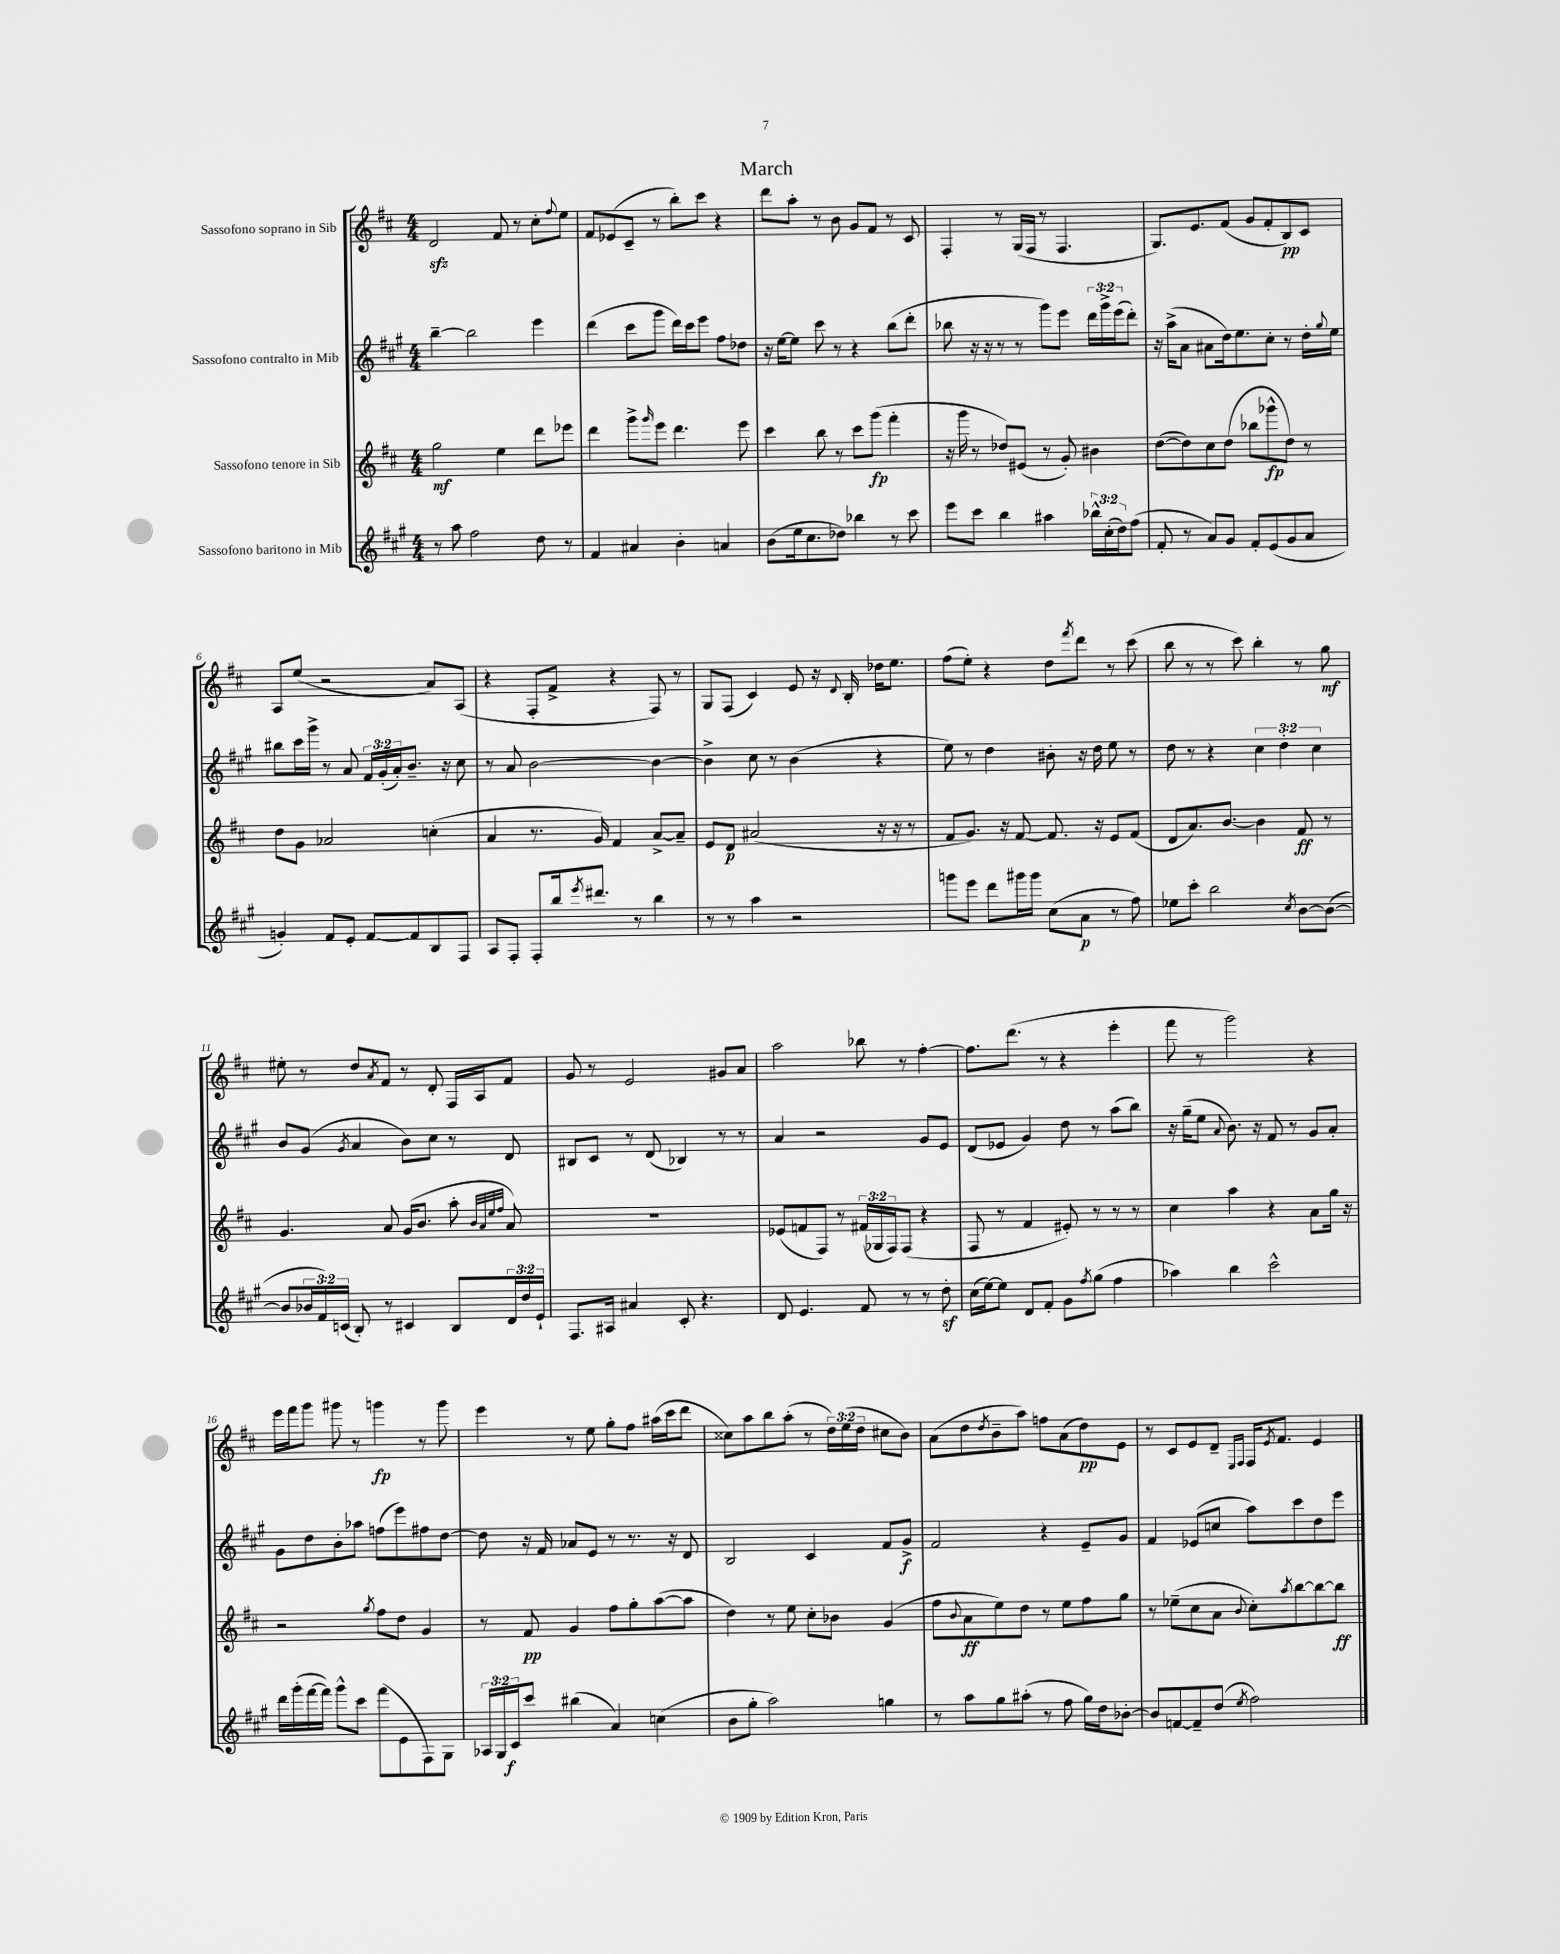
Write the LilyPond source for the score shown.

\header { title = "March" }
<<
\new StaffGroup <<
\new Staff = "s0" \with { instrumentName = "Sassofono soprano in Sib" } {
    \clef treble \key d \major \numericTimeSignature \time 4/4 \override Staff.TupletNumber.text = #tuplet-number::calc-fraction-text
    d'2\sfz fis'8 r8 cis''8-. \appoggiatura { fis''8 } e''8 |
    fis'8 ees'8( cis'8-- r8 b''8-.) cis'''8 r4 |
    d'''8 a''8-. r8 b'8 g'8 fis'8 r8 cis'8 |
    fis4-. r8 g16( fis16 r8 fis4. |
    g8.) e'8. fis'8( g'8 fis'8-. b8\pp) cis'8 |
    a8 e''8( r2 a'8) a8( |
    r4 fis8-. fis'8-> r4 fis8) r8 |
    g8 fis8( cis'4) e'8 r16 \appoggiatura { d'8 } b16-. des''16 e''8. |
    fis''8( e''8-.) r4 d''8 \acciaccatura { fis'''8 } d'''8 r8 cis'''8( |
    b''8 r8 r8 cis'''8) b''4-. r8 g''8\mf |
    eis''8-. r8 d''8 \acciaccatura { a'8 } fis'8 r8 d'8-. fis16 a16 fis'8 |
    g'8 r8 e'2 gis'8 a'8 |
    a''2 bes''8 r8 fis''4~-. |
    fis''8. d'''8.( r8 r4 e'''4-. |
    fis'''8 r8 g'''2) r4 |
    e'''16 fis'''16 g'''8 gis'''8 r8 g'''4\fp r8 g'''8 |
    e'''4 r8 e''8 g''8-. fis''8 ais''16( cis'''16 d'''8 |
    cisis''8) a''8 b''8 a''8-.( r8 \tuplet 3/2 { d''16) e''16( d''16 } cis''8 b'8) |
    a'8( d''8 \acciaccatura { d''8 } b'8-- a''8) f''8 a'8( d''8\pp) e'8 |
    r8 cis'8 e'8 d'8-- \grace { e16 fis16 } fis16 \acciaccatura { e'8 } fis'8. e'4 \bar "|." |
}
\new Staff = "s1" \with { instrumentName = "Sassofono contralto in Mib" } {
    \clef treble \key a \major \numericTimeSignature \time 4/4 \override Staff.TupletNumber.text = #tuplet-number::calc-fraction-text
    b''4~-- b''2 e'''4 |
    d'''4( cis'''8 gis'''8 d'''16) cis'''16 e'''8 fis''8 des''8 |
    r16 e''16~ e''8 cis'''8 r8 r4 b''8( d'''8-. |
    bes''8 r16 r16 r8 r8 gis'''8) e'''8 \tuplet 3/2 { d'''16 gis'''16-> e'''16( } d'''8-.) |
    r16 a''16->( a'8 ais'8 d''16) e''8. cis''8-. r8 d''16-. \appoggiatura { gis''8 } e''16 |
    bis''8 cis'''16 gis'''16-> r8 a'8 \tuplet 3/2 { fis'16 gis'16-.( a'16-.) } b'8.-- r16 cis''8 |
    r8 a'8 b'2~ b'4~ |
    b'4-> cis''8 r8 b'4( r4 |
    e''8) r8 d''4 bis'8-. r16 d''16 e''8 r8 |
    d''8 r8 r4 \tuplet 3/2 { cis''4 d''4-. cis''4 } |
    b'8 gis'8( \acciaccatura { gis'8 } a'4 b'8) cis''8 r8 d'8 |
    bis8 cis'8 r8 d'8( bes4) r8 r8 |
    a'4 r2 gis'8 e'8 |
    d'8( ees'8 gis'4) d''8 r8 a''8( b''8) |
    r16 gis''16--( e''8 \appoggiatura { a'8 } b'8.) r16 fis'8 r8 gis'8 a'8-. |
    gis'8 d''8 b'8-. aes''8 f''8( e'''8) fis''8 d''8~ |
    d''8 r16 fis'16 aes'8 e'8 r8 r8. r16 d'8 |
    b2 cis'4 fis'8 gis'8->\f |
    fis'2 r4 e'8-- gis'8 |
    fis'4 ees'8( c''8 a''8) cis'''8 d''8 e'''8 \bar "|." |
}
\new Staff = "s2" \with { instrumentName = "Sassofono tenore in Sib" } {
    \clef treble \key d \major \numericTimeSignature \time 4/4 \override Staff.TupletNumber.text = #tuplet-number::calc-fraction-text
    g''2\mf e''4 d'''8 ees'''8 |
    d'''4 g'''8-> \grace { g'''16 } e'''8 d'''4. e'''8 |
    cis'''4 b''8 r8 cis'''8 g'''8\fp( fis'''4-. |
    r16 g'''16 r8 des''8) eis'8( r8 g'8-.) bis'4 |
    d''8~( d''8) cis''8 d''8( bes''8 ges'''8-^\fp d''8) r8 |
    d''8 g'8 aes'2 c''4-.( |
    a'4 r8. g'16) fis'4 a'8~-> a'8-- |
    e'8 d'8\p ais'2( r16 r16 r8 |
    fis'8 g'8.) r16 fis'8~ fis'8. r16 e'8 fis'8( |
    d'8 a'8.) b'8.~ b'4 fis'8\ff r8 |
    g'4. a'8 g'16( b'8. a''8-. \grace { b'32 a'32 e''32 fis''32 } a'8) |
    R1 |
    ees'8( f'8 fis8) r8 \tuplet 3/2 { fis'16( ges16 fis16) } fis8( r4 |
    fis8 r8 fis'4 eis'8-.) r8 r8 r8 |
    cis''4 a''4 r4 a'8 g''16 r16 |
    r2 \acciaccatura { g''8 } fis''8 d''8 g'4 |
    r8 fis'8\pp g'4 fis''8 g''8-. a''8~( a''8 |
    d''4) r8 e''8 cis''8-. bes'8 g'4( |
    fis''8 \appoggiatura { b'8 } a'8\ff e''8) d''8 r8 e''8 fis''8 g''8 |
    r8 ees''8--( cis''8 a'8 \appoggiatura { b'8 } cis''8-.) \acciaccatura { a''8 } b''8~ b''8~ b''8\ff \bar "|." |
}
\new Staff = "s3" \with { instrumentName = "Sassofono baritono in Mib" } {
    \clef treble \key a \major \numericTimeSignature \time 4/4 \override Staff.TupletNumber.text = #tuplet-number::calc-fraction-text
    r8 a''8 fis''2 d''8 r8 |
    fis'4 ais'4 b'4-. a'4 |
    b'8( e''16 cis''8. des''8) bes''4 r8 cis'''8 |
    e'''8 cis'''8 b''4 ais''4 \tuplet 3/2 { bes''16-^ cis''16-.( d''16) } fis''8( |
    fis'8-. r8 a'8) gis'8 fis'8-. e'8( gis'8 a'8 |
    g'4-.) fis'8 e'8-. fis'8~ fis'8 b8 fis8 |
    a8 fis8-. fis8-. b''16 \acciaccatura { e'''8 } dis'''8. r8 b''4 |
    r8 r8 a''4 r2 |
    g'''8 e'''8 d'''8 gis'''16 gis'''16 cis''8( a'8\p r8 fis''8) |
    ees''8 cis'''8-. b''2 \acciaccatura { cis''8 } b'8~ b'8~( |
    b'8 \tuplet 3/2 { bes'16 fis'16) c'16( } b8-.) r8 cis'4 b8 \tuplet 3/2 { d'16 d''16 e'16-! } |
    fis8. ais16 ais'4 cis'8-. r4. |
    d'8 e'4. fis'8 r8 r8 d''8-.\sf |
    cis''16( e''16~) e''8 d'8 fis'8-. gis'8 \acciaccatura { fis''8 } gis''8( fis''4 |
    aes''4) b''4 cis'''2-^ |
    d'''16 gis'''16-.( fis'''16~ fis'''16) gis'''8-^ cis'''8 fis'''8( e'8 fis8) gis8 |
    \tuplet 3/2 { aes16 gis16 cis'16\f } cis'''8 bis''4( a'4) c''4( |
    b'8 gis''8-. a''2) g''4 |
    r8 a''8 gis''8 ais''8-.( r8 fis''8 gis''16) d''16 bes'8~-. |
    bes'8 f'8~ f'8-- d''8( \acciaccatura { e''8 } fis''2) \bar "|." |
}
>>
>>
